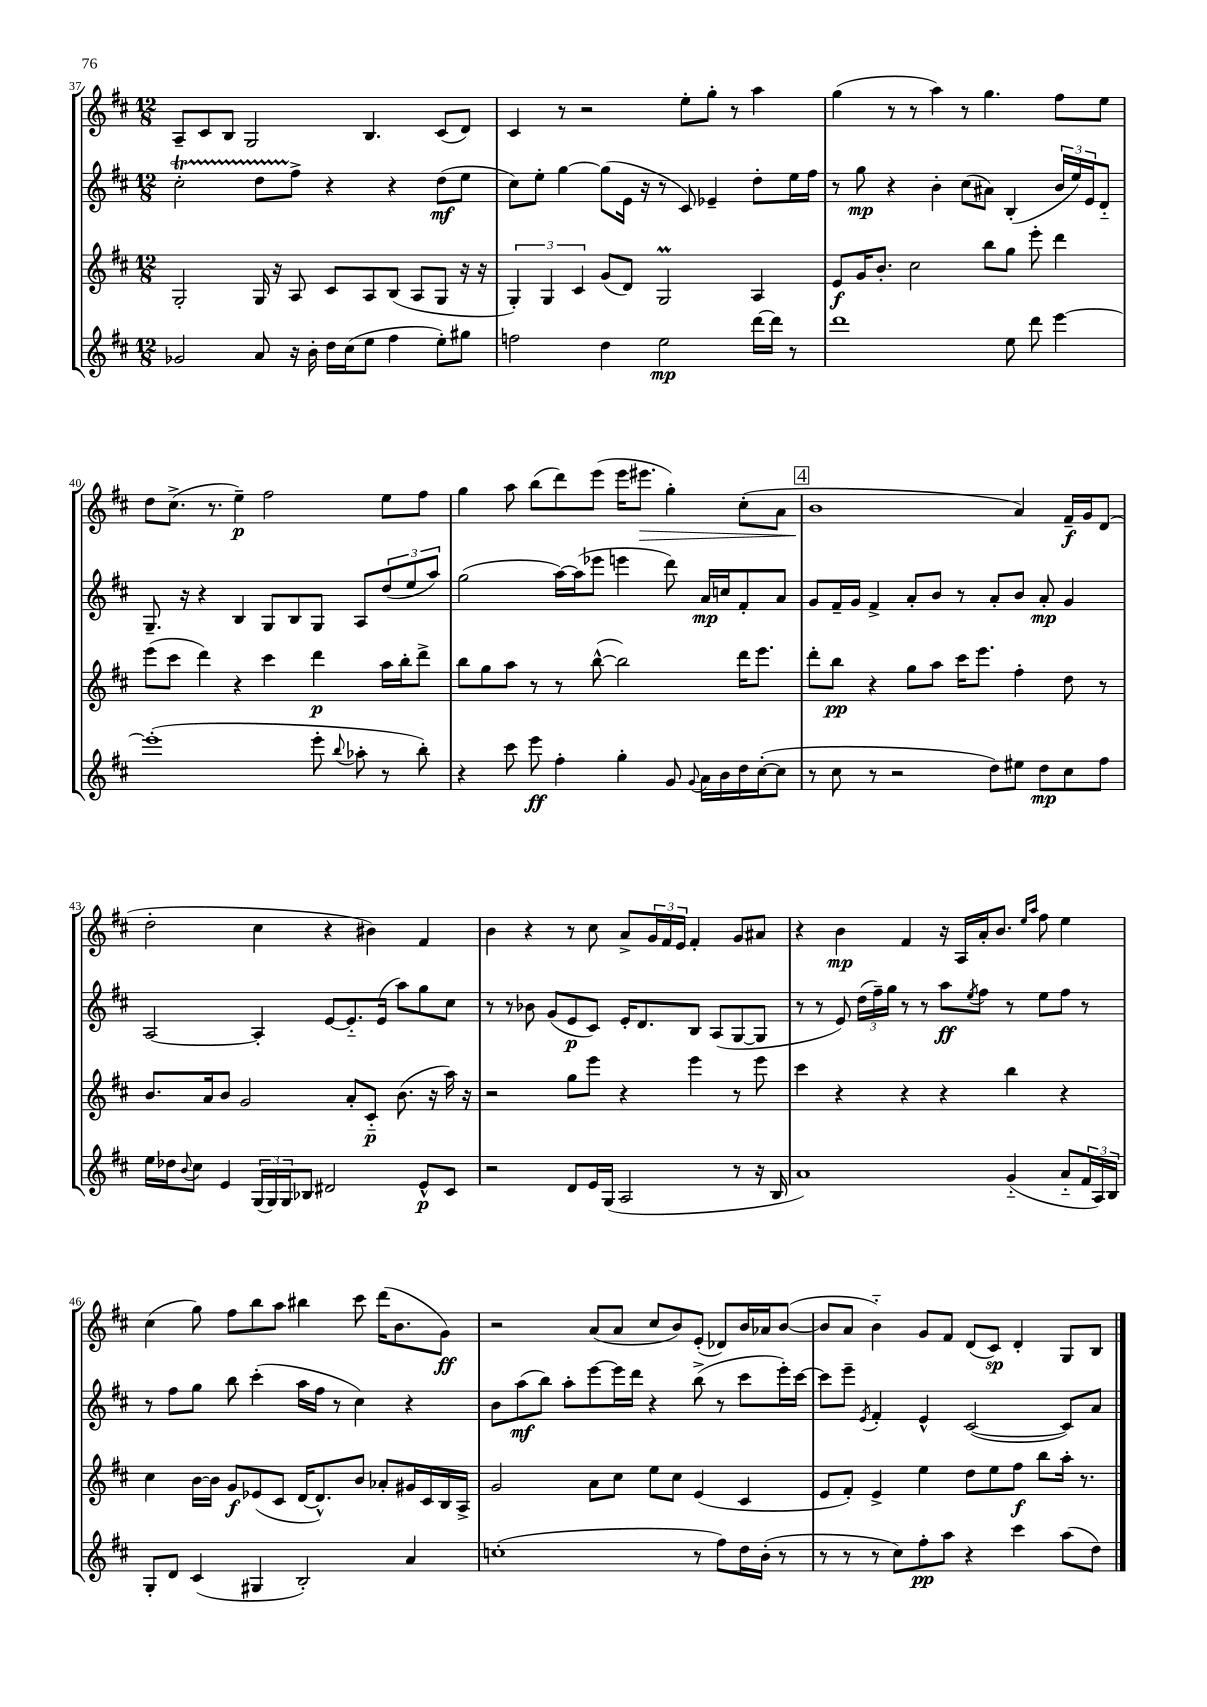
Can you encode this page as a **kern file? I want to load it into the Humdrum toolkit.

**kern	**kern	**kern	**kern
*staff4	*staff3	*staff2	*staff1
*clefG2	*clefG2	*clefG2	*clefG2
*k[f#c#]	*k[f#c#]	*k[f#c#]	*k[f#c#]
*M12/8	*M12/8	*M12/8	*M12/8
2g-	2G'	2cc#'	8A~
.	.	.	8c#
.	.	.	8B
.	.	.	2G
8a	16G	8dd	.
.	16r	.	.
16r	8A	8ff#^	.
16b'	.	.	.
16dd	8c#	4r	.
(16cc#	.	.	.
8ee	8A	.	4.B
4ff#	(8B	4r	.
.	8A	.	.
8ee')	8G	(8dd	(8c#
8gg#	16r	8ee	8d)
.	16r	.	.
=	=	=	=
2ff	6G')	8cc#)	4c#
.	.	8ee'	.
.	6G	.	.
.	.	[4gg	8r
.	6c#	.	.
.	.	.	2r
4dd	(8g	(8gg]	.
.	8d)	16e	.
.	.	16r	.
2ee	2G	8r	.
.	.	8c#)	8ee'
.	.	4e-~	8gg'
.	.	.	8r
[16ddd	4A	8dd'	4aa
16ddd]	.	.	.
8r	.	16ee	.
.	.	16ff#	.
=	=	=	=
1ddd	8e	8r	(4gg
.	16g	8gg	.
.	8.b'	.	.
.	.	4r	8r
.	2cc#	.	8r
.	.	4b'	4aa)
.	.	(8cc#	8r
.	8bb	8a#)	4.gg
8ee	8gg	(4B'	.
8ddd	8eee'	.	.
[4eee	4ddd	24b	8ff#
.	.	24ee)	.
.	.	24e	.
.	.	8d'~	8ee
=	=	=	=
(1eee']	(8eee	8.G~	8dd
.	8ccc#	.	(8.cc#^
.	.	16r	.
.	4ddd)	4r	.
.	.	.	8.r
.	4r	4B	4ee~)
.	4ccc#	8G	2ff#
.	.	8B	.
8eee'	4ddd	8G	.
8qqbb	.	.	.
8aa-'	.	8A	.
8r	16aa	(12dd	8ee
.	16bb'	.	.
.	.	12ee	.
8bb')	8ddd^	.	8ff#
.	.	12aa)	.
=	=	=	=
4r	8bb	(2gg	4gg
.	8gg	.	.
8ccc#	8aa	.	8aa
8eee	8r	.	(8bb
4ff#'	8r	[16aa)	8ddd)
.	.	(16aa]	.
.	([8bb^^	8eee-	(8eee
4gg'	2bb])	4eee	16eee
.	.	.	8.eee#
8g	.	8ddd)	4gg')
8qqg	.	.	.
16a	.	16a	.
16b	.	16cc	.
16dd	16ddd	8f#'	(8cc#'
([16cc#'	8.eee	.	.
8cc#]	.	8a	8a
=	=	=	=
8r	8ddd'	8g	1b
8cc#	8bb	16f#~	.
.	.	16g	.
8r	4r	4f#^	.
2r	.	.	.
.	8gg	8a'	.
.	8aa	8b	.
.	16ccc#	8r	.
.	8.eee	.	.
8dd)	.	8a'	.
8ee#	4ff#'	8b	4a)
8dd	.	8a'	.
8cc#	8dd	4g	16f#~
.	.	.	16g
8ff#	8r	.	(8d
=	=	=	=
16ee	8.b	[2A	2dd'
16dd-	.	.	.
8qqb	.	.	.
8cc#	.	.	.
.	16a	.	.
4e	8b	.	.
.	2g	.	.
(24G	.	4A']	4cc#
24G)	.	.	.
24G	.	.	.
8B-	.	.	.
2d#	.	[8e	4r
.	8a'	8.e'~]	.
.	8c#'~	.	4b#)
.	.	(16e	.
.	(8.b	8aa)	.
8e^^	.	8gg	4f#
.	16r	.	.
8c#	16aa)	8cc#	.
.	16r	.	.
=	=	=	=
2r	2r	8r	4b
.	.	8r	.
.	.	8b-	4r
.	.	(8g	.
8d	8gg	8e	8r
16e	8eee	8c#)	8cc#
(16G	.	.	.
2A	4r	16e'	8a^
.	.	8.d	.
.	.	.	24g
.	.	.	24f#
.	.	.	24e
.	4eee	8B	4f#'
.	.	(8A	.
8r	8r	[8G	8g
16r	8eee	8G]	8a#
16B	.	.	.
=	=	=	=
1a)	4ccc#	8r	4r
.	.	8r	.
.	4r	8e)	4b
.	.	(24dd	.
.	.	24ff#~)	.
.	.	24gg	.
.	4r	8r	4f#
.	.	8r	.
.	4r	8aa	16r
.	.	.	16A
.	.	8qee	.
.	.	8ff#	16a'
.	.	.	8.b
(4g'~	4bb	8r	.
.	.	.	16qqee
.	.	.	16qqaa
.	.	8ee	8ff#
8a'~	4r	8ff#	4ee
24f#	.	8r	.
24A)	.	.	.
24B	.	.	.
=	=	=	=
8G'	4cc#	8r	(4cc#
8d	.	8ff#	.
(4c#	[16b	8gg	8gg)
.	16b]	.	.
.	8g	8bb	8ff#
4G#	(8e-	(4ccc#'	8bb
.	8c#	.	8aa
2B')	[16d	16aa	4bb#
.	8.d^^])	16ff#	.
.	.	8r	.
.	8b	4cc#)	8ccc#
.	8a-'	.	(16ddd
.	.	.	8.b
4a	16g#	4r	.
.	16c#	.	.
.	16B	.	8g)
.	16A^	.	.
=	=	=	=
(1cc'	2g	8b	2r
.	.	(8aa	.
.	.	8bb)	.
.	.	8aa'	.
.	8a	[8eee	(8a
.	8cc#	16eee]	8a
.	.	16ddd	.
.	8ee	4r	8cc#
.	8cc#	.	8b)
8r	(4e	(8bb^	(8e'
8ff#)	.	8r	8d-)
16dd	4c#	8ccc#	16b
(16b'	.	.	16a-
8r	.	16eee')	([8b
.	.	[16ccc#	.
=	=	=	=
8r	8e	8ccc#]	8b]
8r	8f#')	8eee~	8a
.	.	8qe	.
8r	4e^	4f#'	4b'~)
8cc#)	.	.	.
8ff#'	4ee	4e^^	8g
8aa	.	.	8f#
4r	8dd	([2c#	(8d
.	8ee	.	8c#)
4ccc#	8ff#	.	4d'
.	8bb	.	.
(8aa	16aa'	8c#])	8G
.	8.r	.	.
8dd)	.	8a	8B
==	==	==	==
*-	*-	*-	*-
